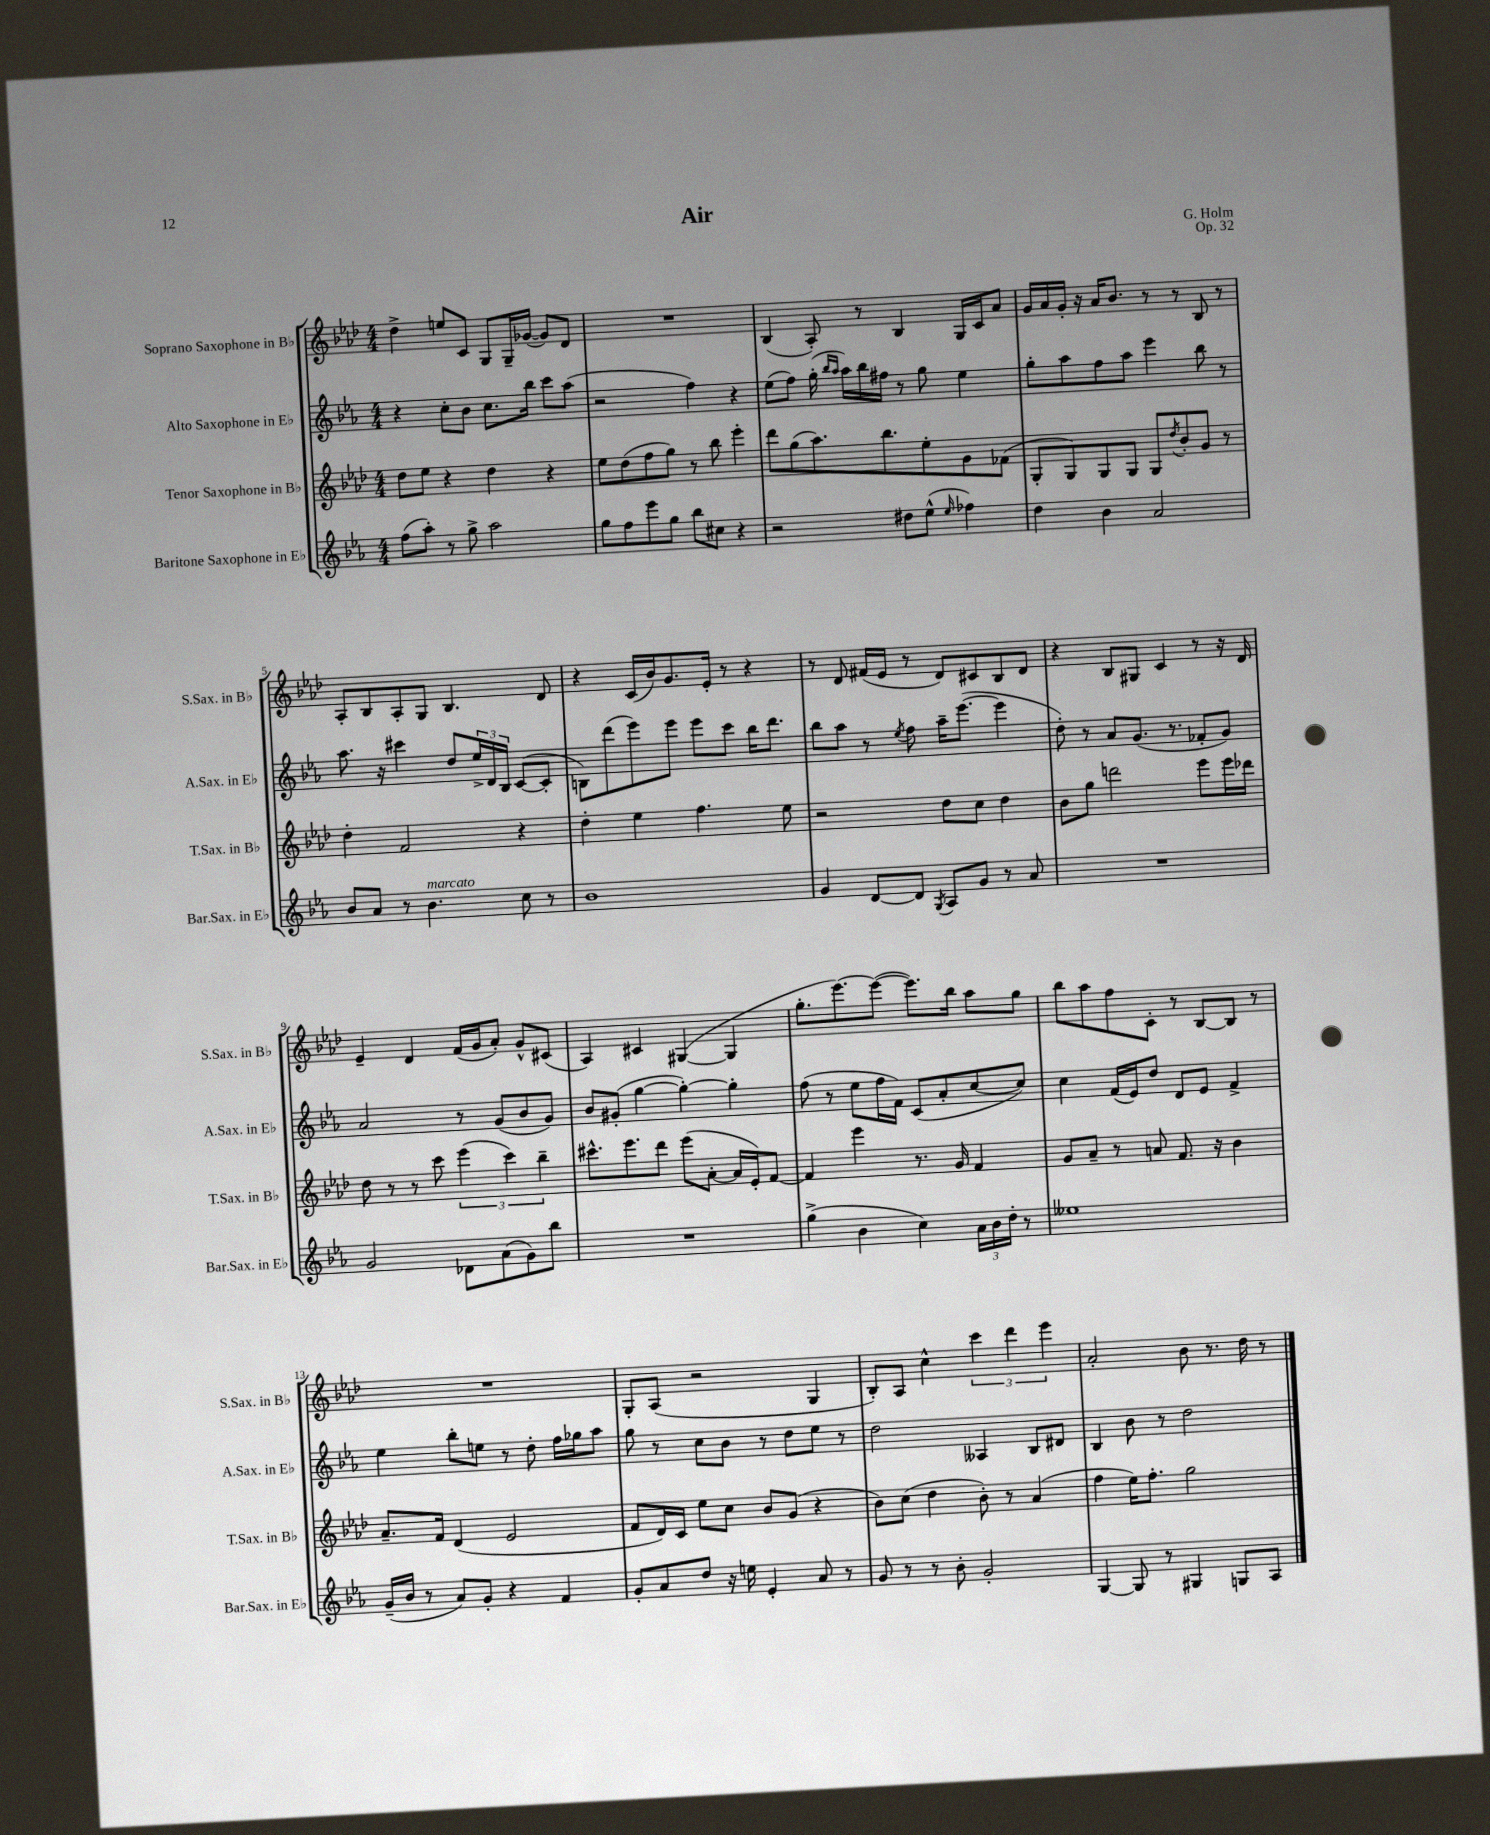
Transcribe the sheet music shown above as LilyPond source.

\header { title = "Air" composer = "G. Holm" opus = "Op. 32" }
<<
\new StaffGroup <<
\new Staff = "s0" \with { instrumentName = "Soprano Saxophone in Bb" shortInstrumentName = "S.Sax. in Bb" } {
    \clef treble \key aes \major \numericTimeSignature \time 4/4
    des''4-> e''8 c'8 g8 g16-- ges'16~( ges'8) des'8 |
    R1 |
    bes4( aes8-.) r8 bes4 g16 c'16 aes'8 |
    g'16 aes'16 g'16-. r16 aes'16 bes'8. r8 r8 bes8 r8 |
    aes8-. bes8 aes8-. g8 bes4. des'8 |
    r4 c'16( bes'16) g'8. ees'16-. r8 r4 |
    r8 des'8 fis'16( ees'16 r8 des'8) cis'8 bes8 des'8 |
    r4 bes8 gis8 c'4 r8 r16 des'16 |
    ees'4-- des'4 f'16( g'16 aes'8-.) g'8-^ cis'8( |
    aes4) cis'4 gis4~( gis4 |
    g''8.-. ees'''8.~) ees'''8~( ees'''8.) bes''16 aes''8 g''8 |
    bes''8 aes''8 f''8 c'8-. r8 bes8~ bes8 r8 |
    R1 |
    g8-. aes8( r2 g4 |
    bes8-.) aes8 c''4-^ \tuplet 3/2 { c'''4 des'''4 ees'''4 } |
    aes'2-. bes'8 r8. des''16 r8 \bar "|." |
}
\new Staff = "s1" \with { instrumentName = "Alto Saxophone in Eb" shortInstrumentName = "A.Sax. in Eb" } {
    \clef treble \key ees \major \numericTimeSignature \time 4/4
    r4 c''8-. bes'8 c''8. bes''16 c'''8 aes''8( |
    r2 f''4) r4 |
    ees''8( f''8) g''16-.( \grace { bes''16 aes''16 } aes''16) bes''16 fis''16 r8 g''8 ees''4 |
    g''8-. aes''8 f''8 aes''8 ees'''4 bes''8 r8 |
    aes''8. r16 cis'''4 d''8 \tuplet 3/2 { ees''16-> d'16 bes16 } c'8~( c'8-. |
    b8) d'''8( ees'''8) ees'''8 ees'''8 c'''8 bes''16 d'''8. |
    bes''8 aes''8 r8 \acciaccatura { ees''8 } f''8 aes''16-- ees'''8.~( ees'''4 |
    d''8-.) r8 aes'8 g'8.( r8. fes'8-. g'8) |
    aes'2 r8 g'8( bes'8 g'8) |
    bes'8 gis'8-.( g''4~ g''4~-.) g''4-. |
    f''8( r8 ees''8 f''16 f'16) c'8( aes'8-. c''8~ c''8) |
    c''4 f'16( ees'16) d''8 d'8 ees'8 f'4-> |
    ees''4 bes''8-. e''8 r8 d''8-. f''16 ges''16 aes''8 |
    g''8 r8 c''8 bes'8 r8 d''8 ees''8 r8 |
    d''2 aeses4 bes8 dis'8 |
    bes4 bes'8 r8 d''2 \bar "|." |
}
\new Staff = "s2" \with { instrumentName = "Tenor Saxophone in Bb" shortInstrumentName = "T.Sax. in Bb" } {
    \clef treble \key aes \major \numericTimeSignature \time 4/4
    des''8 ees''8 r4 des''4 r4 |
    ees''8 des''8( f''8 g''8) r8 bes''8 ees'''4-. |
    des'''8 g''8( aes''8.) bes''8. ees''8-. g'8 fes'8( |
    g8-. g8) g8 g8 g8 \acciaccatura { des''8 } bes'8-. g'8 r8 |
    des''4-. f'2 r4 |
    des''4-. ees''4 f''4. ees''8 |
    r2 des''8 c''8 des''4 |
    bes'8 g''8 d'''2 ees'''8 ees'''16 des'''16 |
    des''8 r8 r8 c'''8 \tuplet 3/2 { ees'''4( c'''4) bes''4-- } |
    cis'''8.-^ ees'''8. des'''8 ees'''8( aes'8~-. aes'16 ees'16-.) f'8~ |
    f'4 ees'''4 r8. g'16 f'4 |
    g'8 aes'8-- r8 a'8 f'8. r16 bes'4 |
    aes'8.-- f'16 des'4( ees'2 |
    f'8 des'16) c'16 ees''8 c''8 bes'8 g'8( r4 |
    bes'8) c''8( des''4 bes'8-.) r8 aes'4( |
    f''4 ees''16) f''8.-. g''2 \bar "|." |
}
\new Staff = "s3" \with { instrumentName = "Baritone Saxophone in Eb" shortInstrumentName = "Bar.Sax. in Eb" } {
    \clef treble \key ees \major \numericTimeSignature \time 4/4
    f''8( aes''8-.) r8 g''8-> aes''2 |
    g''8 f''8 ees'''8 g''8 bes''8 cis''8 r4 |
    r2 dis''8 ees''8-^( \grace { ees''16 } fes''4) |
    d''4 bes'4 aes'2 |
    bes'8 aes'8 r8 bes'4.^\markup { \italic "marcato" } c''8 r8 |
    bes'1 |
    g'4 d'8~ d'8 \acciaccatura { g8 } aes8 g'8 r8 aes'8 |
    R1 |
    g'2 des'8 aes'8( g'8) bes''8 |
    R1 |
    g''4->( bes'4 c''4) \tuplet 3/2 { aes'16 bes'16 d''16-. } r8 |
    eeses''1 |
    g'16--( bes'16 r8 aes'8) g'8-. r4 f'4 |
    g'8-. aes'8 d''8 r16 e''16 ees'4-. aes'8 r8 |
    g'8 r8 r8 bes'8-. g'2-. |
    g4~ g8 r8 gis4 g8 aes8 \bar "|." |
}
>>
>>
